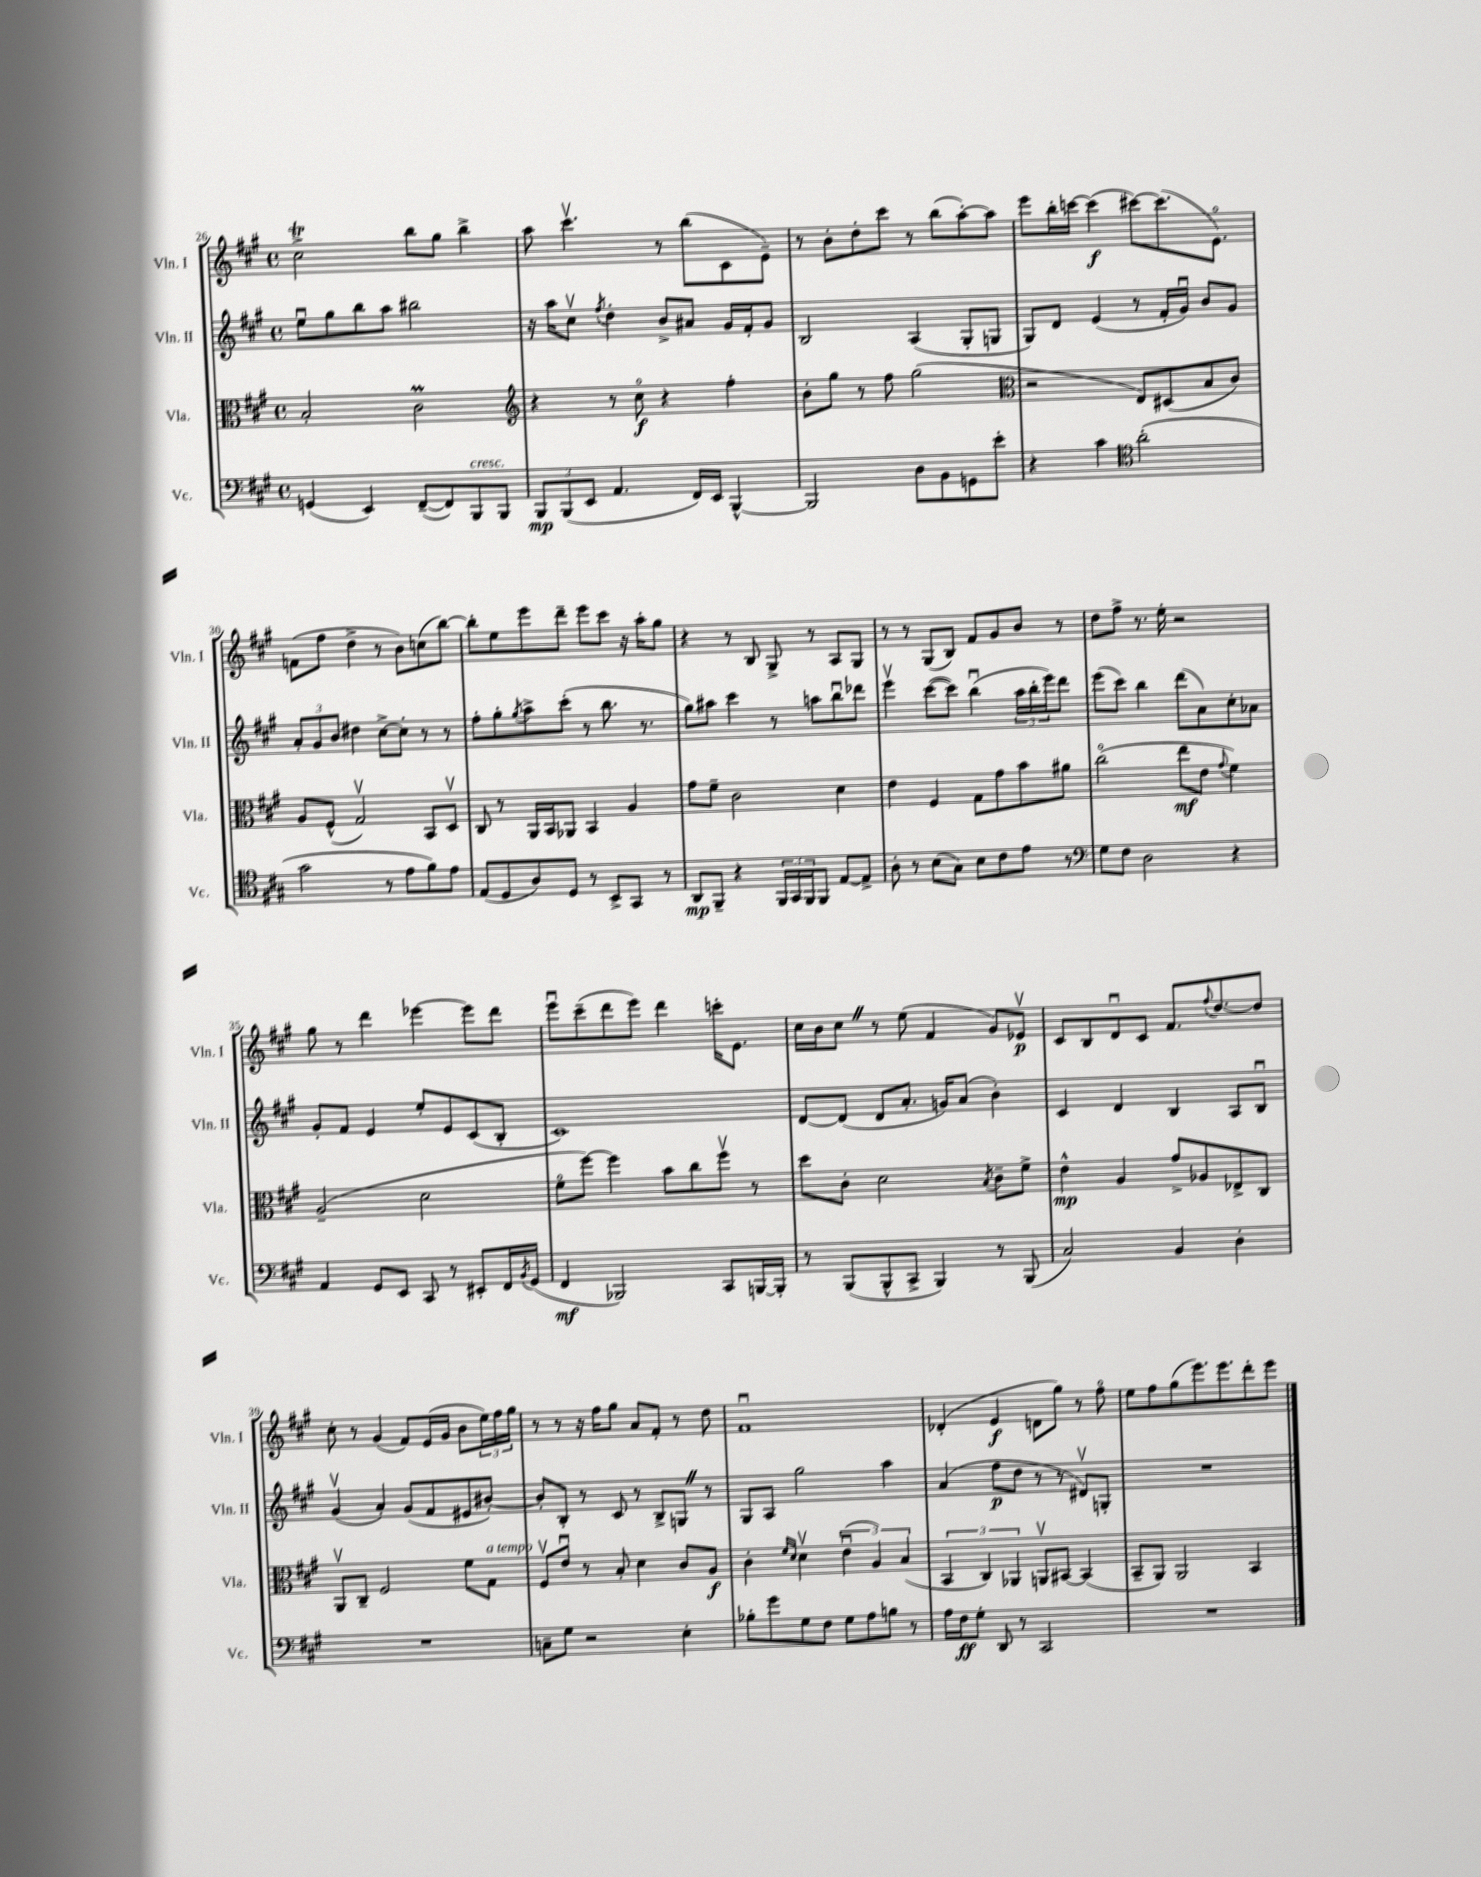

**kern	**dynam	**kern	**dynam	**kern	**dynam	**kern	**dynam
*part4	*part4	*part3	*part3	*part2	*part2	*part1	*part1
*staff4	*staff4	*staff3	*staff3	*staff2	*staff2	*staff1	*staff1
*I"Vc.	*	*I"Vla.	*	*I"Vln. II	*	*I"Vln. I	*
*I'Vc.	*	*I'Vla.	*	*I'Vln. II	*	*I'Vln. I	*
*clefF4	*	*clefC3	*	*clefG2	*	*clefG2	*
*k[f#c#g#]	*	*k[f#c#g#]	*	*k[f#c#g#]	*	*k[f#c#g#]	*
*M4/4	*	*M4/4	*	*M4/4	*	*M4/4	*
*met(c)	*	*met(c)	*	*met(c)	*	*met(c)	*
=26	=26	=26	=26	=26	=26	=26	=26
(4GGn/	.	2B'/	.	8eeu\L	.	2cc#t^\	.
.	.	.	.	8gg#\	.	.	.
4EE/)	.	.	.	8bb\	.	.	.
.	.	.	.	8aa\J	.	.	.
([8FF#~/L	.	2c#m\	.	2bb#X\	.	8bb\L	.
8FF#/])	.	.	.	.	.	8gg#\J	.
!LO:TX:a:i:t=cresc.	!	!	!	!	!	!	!
8BBB/	.	.	.	.	.	4bb^\	.
8BBB/J	.	.	.	.	.	.	.
=27	=27	=27	=27	=27	=27	=27	=27
*	*	*clefG2	*	*	*	*	*
12BBB/L	mp	4r	.	16r	.	8aa\	.
.	.	.	.	16aa\KL	.	.	.
(12BBB/	.	.	.	.	.	.	.
.	.	.	.	8cc#v\J	.	4.ccc#v\	.
12EE/J	.	.	.	.	.	.	.
.	.	.	.	8qff#/	.	.	.
4.AA/	.	8r	.	4dd'\	.	.	.
.	.	8cc#\	f	.	.	.	.
.	.	4r	.	8b^/L	.	8r	.
16FF#/LL)	.	.	.	8a#X/J	.	(8bb\L	.
16EE/JJ	.	.	.	.	.	.	.
[4BBB^^/	.	4ff#'\	.	16g#/LL	.	8c#\	.
.	.	.	.	16f#'/J	.	.	.
.	.	.	.	8g#/J	.	8e~\J)	.
=28	=28	=28	=28	=28	=28	=28	=28
2BBB/]	.	8b'\L	.	2B/	.	8r	.
.	.	8gg#\J	.	.	.	8b'\L	.
.	.	8r	.	.	.	8dd'\	.
.	.	8ff#\	.	.	.	8ccc#\J	.
8D\L	.	(2gg#\	.	(4A/	.	8r	.
8BB\	.	.	.	.	.	(8bb\L	.
8GGn\	.	.	.	8G#'/L	.	[8aa'\)	.
8e'\J	.	.	.	8Gn/J	.	8aa\J]	.
=29	=29	=29	=29	=29	=29	=29	=29
*	*	*clefC3	*	*	*	*	*
4r	.	2r	.	8G#/L)	.	8eee\L	.
.	.	.	.	8d/J	.	16bb'\L	.
.	.	.	.	.	.	[16cccn\JJ	.
4c#\	.	.	.	(4e/	.	(4ccc\]	f
*clefC4	*	*	*	*	*	*	*
(2a'\	.	8E/L)	.	8r	.	[8ccc#X\L)	.
.	.	(8D#X/	.	16f#'/LL	.	(8.ccc#\]	.
.	.	.	.	16g#u/JJ)	.	.	.
.	.	8B/	.	8b/L	.	.	.
.	.	.	.	.	.	8.e\J)	.
.	.	8c#/J)	.	8g#/J	.	.	.
!!LO:LB:g=z
=30	=30	=30	=30	=30	=30	=30	=30
2g#\	.	8A/L	.	12a'/L	.	(8fn\L	.
.	.	.	.	12g#/	.	.	.
.	.	(8F#^^/J	.	.	.	8ff#\J	.
.	.	.	.	12b/J	.	.	.
.	.	2G#v/)	.	4dd#X\	.	4dd^\	.
8r	.	.	.	[8cc#^\L	.	8r	.
8e\L	.	.	.	8cc#'\J]	.	8b\L)	.
8f#\)	.	8BB/L	.	8r	.	(8ccn\	.
8e\J	.	8Dv/J	.	8r	.	[8bb\J)	.
=31	=31	=31	=31	=31	=31	=31	=31
(8E/L	.	8C#/	.	8ff#'\L	.	8bb'\L]	.
8D/	.	8r	.	8gg#'\	.	8ee\	.
.	.	.	.	8qgg#/	.	.	.
8A/)	.	16AA/LL	.	8aa^\	.	8eee\	.
.	.	16BB/J	.	.	.	.	.
8D/J	.	8AA-X/J	.	(8ccc#'\J	.	8ddd~\J	.
8r	.	4BB/	.	8r	.	8eee\L	.
8BB^/L	.	.	.	8.bb\	.	8ccc#\J	.
8GG#/J	.	4A/	.	.	.	16r	.
.	.	.	.	8.r	.	16aa'\KL	.
8r	.	.	.	.	.	8gg#\J	.
=32	=32	=32	=32	=32	=32	=32	=32
8AA/L	mp	8g#\L	.	8gg#\L)	.	4r	.
8FF#~/J	.	8f#~\J	.	8aa#X\J	.	.	.
4r	.	2c#\	.	4ccc#\	.	8r	.
.	.	.	.	.	.	8B/	.
24FF#/LL	.	.	.	8r	.	8G#^/	.
24GG#/	.	.	.	.	.	.	.
24FF#/J	.	.	.	.	.	.	.
8FF#/J	.	.	.	8aan\L	.	8r	.
[8E/L	.	4d\	.	8bbu\	.	8A/L	.
8E^/J]	.	.	.	8ddd-X\J	.	8G#/J	.
=33	=33	=33	=33	=33	=33	=33	=33
8A'\	.	4e\	.	4eeev\	.	8r	.
8r	.	.	.	.	.	8r	.
(8B\L	.	4F#/	.	([8ccc#\L	.	(8G#/L	.
8G#\J)	.	.	.	8ccc#\J])	.	8B/J)	.
8B\L	.	8G#\L	.	(4bbu\	.	8f#/L	.
8c#\	.	8g#\	.	.	.	8g#/	.
8e\J	.	8b\	.	24aa\LL	.	8b/J	.
.	.	.	.	24bb'\	.	.	.
.	.	.	.	24eee\J)	.	.	.
8r	.	8a#X\J	.	8ddd\J	.	8r	.
=34	=34	=34	=34	=34	=34	=34	=34
*clefF4	*	*	*	*	*	*	*
8G#\L	.	(2cc#\	.	(8eee\L	.	8dd\L	.
8F#\J	.	.	.	8ccc#\J)	.	8ff#^\J	.
2D\	.	.	.	4bb\	.	8.r	.
.	.	.	.	.	.	16ee'\	.
.	.	8ee\L	mf	(8ddd\L	.	2r	.
.	.	8e\J	.	8a\)	.	.	.
.	.	8qqg#/	.	.	.	.	.
4r	.	4f#\)	.	8cc#'\	.	.	.
.	.	.	.	8a-X\J	.	.	.
!!LO:LB:g=z
=35	=35	=35	=35	=35	=35	=35	=35
4AA/	.	(2A~/	.	8g#'/L	.	8gg#\	.
.	.	.	.	8f#/J	.	8r	.
8GG#/L	.	.	.	4e/	.	4ddd\	.
8EE/J	.	.	.	.	.	.	.
8CC#/	.	2d\	.	8ee'/L	.	[4eee-X\	.
8r	.	.	.	8e/	.	.	.
8EE#X'/L	.	.	.	(8c#/	.	8eee-\L]	.
16FF#/L	.	.	.	8B'/J	.	8ddd\J	.
8qBB/	.	.	.	.	.	.	.
(16GG#/JJ	.	.	.	.	.	.	.
=36	=36	=36	=36	=36	=36	=36	=36
4FF#/	mf	8f#\L	.	1c#)	.	8eeeu\L	.
.	.	[8ff#\J)	.	.	.	(8ccc#~\	.
2BBB-X/)	.	4ff#\]	.	.	.	8ddd\	.
.	.	.	.	.	.	8eee\J)	.
.	.	8b\L	.	.	.	4ddd\	.
.	.	8cc#\	.	.	.	.	.
8CC#/L	.	8ff#v\J	.	.	.	16cccn'\KL	.
.	.	.	.	.	.	8.e\J	.
[16BBBn/L	.	8r	.	.	.	.	.
16BBB'/JJ]	.	.	.	.	.	.	.
=37	=37	=37	=37	=37	=37	=37	=37
8r	.	8dd\L	.	[8d/L	.	16cc#\LL	.
.	.	.	.	.	.	16b\J	.
(8BBB/L	.	8c#'\J	.	(8d/J]	.	8cc#Z\J	.
8BBB^^/	.	2d\	.	8d/L	.	8r	.
8CC#^/J	.	.	.	8.a'/J	.	(8ee\	.
4BBB/)	.	.	.	.	.	4f#/	.
.	.	.	.	16gn/KL)	.	.	.
.	.	.	.	(8a/J	.	.	.
.	.	8qB/	.	.	.	.	.
8r	.	8c#~\L	.	4b'\)	.	8g#/L)	.
(8BBB/	.	8f#^\J	.	.	.	8e-Xv/J	p
=38	=38	=38	=38	=38	=38	=38	=38
2C#/)	.	4e^^\	mp	4c#/	.	8c#/L	.
.	.	.	.	.	.	8B/	.
.	.	4A/	.	4d/	.	8du/	.
.	.	.	.	.	.	8c#/J	.
4BB/	.	8g#^/L	.	4B/	.	8.f#/L	.
.	.	8A-X/	.	.	.	.	.
.	.	.	.	.	.	8qqff#/	.
.	.	.	.	.	.	[8.dd/	.
4D'\	.	8E-X^/	.	8A/L	.	.	.
.	.	8C#/J	.	8Bu/J	.	8dd/J]	.
!!LO:LB:g=z
=39	=39	=39	=39	=39	=39	=39	=39
1r	.	8AAv/L	.	(4g#v/	.	8cc#'\	.
.	.	8C#~/J	.	.	.	8r	.
.	.	2F#/	.	4a'/)	.	(4g#/	.
.	.	.	.	(8g#/L	.	8f#/L)	.
.	.	.	.	8f#/	.	(16e/L	.
.	.	.	.	.	.	16g#/JJ	.
.	.	8f#\L	.	8e#X/	.	8b\L	.
!	!	!LO:TX:a:i:t=a tempo	!	!	!	!	!
.	.	8G#\J	.	[8b#X'/J)	.	24ee\L)	.
.	.	.	.	.	.	24ff#\	.
.	.	.	.	.	.	24gg#\JJ	.
=40	=40	=40	=40	=40	=40	=40	=40
8Cn~\L	.	8F#v/L	.	8b#'/L]	.	8r	.
8G#\J	.	8eu/J	.	8B'/J	.	8r	.
2r	.	8r	.	8r	.	16r	.
.	.	.	.	.	.	16ff#\KL	.
.	.	8B'/	.	8c#/	.	8gg#\J	.
.	.	4d\	.	8r	.	8a/L	.
.	.	.	.	8B^/L	.	8f#'/J	.
4E'\	.	8c#/L	.	8GnZ/J	.	8r	.
.	.	8A/J	f	8r	.	8dd\	.
=41	=41	=41	=41	=41	=41	=41	=41
8B-X'\L	.	4c#'\	.	8G#/L	.	1f#u	.
8g#\	.	.	.	8A/J	.	.	.
.	.	16qqf#/LL	.	.	.	.	.
.	.	16qqd/JJ	.	.	.	.	.
8G#\	.	4dv\	.	2gg#\	.	.	.
8F#\J	.	.	.	.	.	.	.
8G#\L	.	(6eu\	.	.	.	.	.
8A\	.	.	.	.	.	.	.
.	.	6A/)	.	.	.	.	.
8Bn\J	.	.	.	4aa\	.	.	.
.	.	(6B/	.	.	.	.	.
8r	.	.	.	.	.	.	.
=42	=42	=42	=42	=42	=42	=42	=42
16A\LL	.	6BB/	.	(4a/	.	(4d-X'/	.
16F#\J	ff	.	.	.	.	.	.
8G#'\J	.	.	.	.	.	.	.
.	.	6C#/)	.	.	.	.	.
8DD/	.	.	.	8ff#\L	p	4e/	f
.	.	6AA-X/	.	.	.	.	.
8r	.	.	.	8dd\J	.	.	.
2CC#/	.	8AAnv/L	.	8r	.	8dn\L	.
.	.	[8BB#X/J	.	8r	.	8gg#\J)	.
.	.	(4BB#/]	.	8d#Xv/L)	.	8r	.
.	.	.	.	8Gn'/J	.	8ff#\	.
=43	=43	=43	=43	=43	=43	=43	=43
1r	.	8BB~/L	.	1r	.	8ee\L	.
.	.	8AA/J)	.	.	.	8ff#\	.
.	.	2AA/	.	.	.	(8gg#\	.
.	.	.	.	.	.	8.eee\)	.
.	.	.	.	.	.	8.eee\	.
.	.	4BB/	.	.	.	8ddd'\	.
.	.	.	.	.	.	8eee\J	.
==	==	==	==	==	==	==	==
*-	*-	*-	*-	*-	*-	*-	*-
